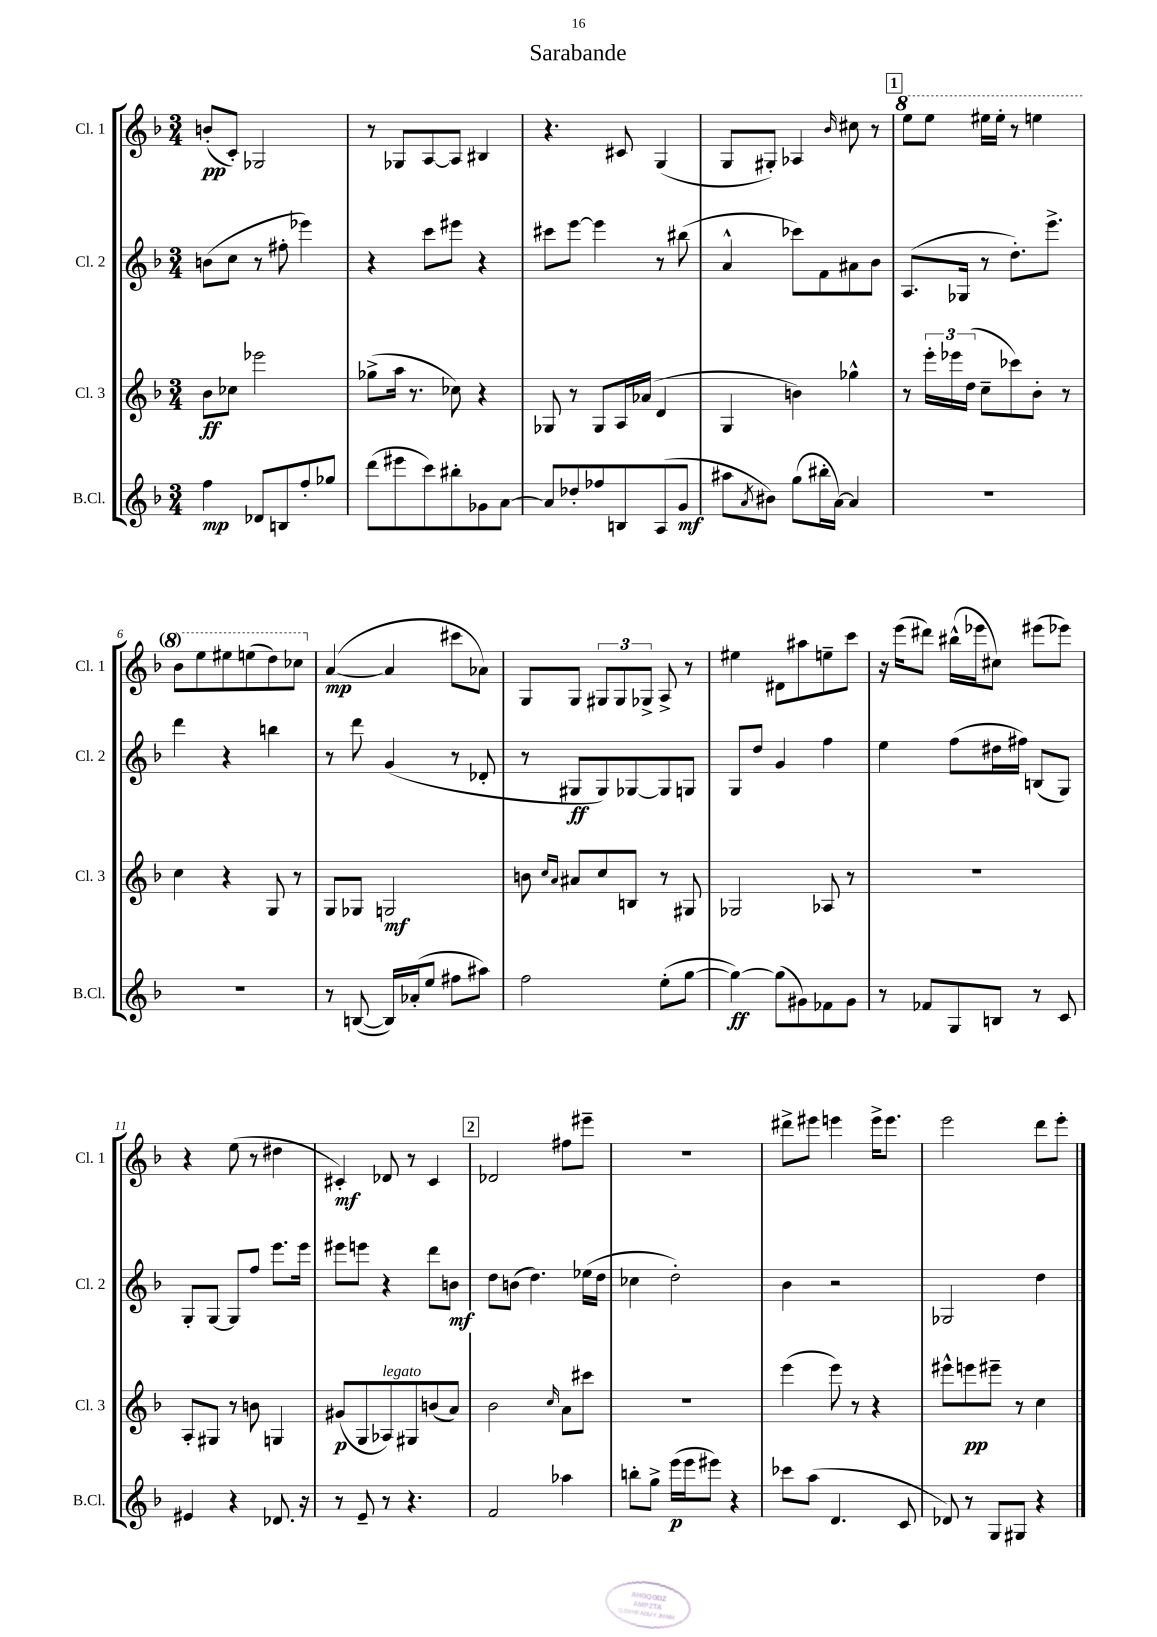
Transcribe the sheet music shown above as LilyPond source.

\header { title = "Sarabande" }
<<
\new StaffGroup <<
\new Staff = "s0" \with { instrumentName = "Cl. 1" shortInstrumentName = "Cl. 1" } {
    \clef treble \key f \major \numericTimeSignature \time 3/4
    b'8-.\pp( c'8-.) ges2 |
    r8 ges8 a8~ a8 bis4 |
    r4. cis'8 g4( |
    g8 gis8-.) aes4 \grace { bes'16 } cis''8 r8 |
    \mark \markup { \box "1" } \ottava #1 e'''8 e'''8 eis'''16 eis'''16-. r8 e'''4 |
    bes''8 e'''8 eis'''8 e'''8( d'''8) ces'''8 \ottava #0 |
    a'4~\mp( a'4 cis'''8 aes'8) |
    g8 g8 \tuplet 3/2 { gis8 gis8 ges8-> } a8-> r8 |
    eis''4 dis'8 ais''8 e''8-- c'''8 |
    r16 e'''16( dis'''8) bis''16-^( ees'''16 cis''8) eis'''8( ees'''8) |
    r4 e''8( r8 dis''4 |
    cis'4-.\mf) des'8 r8 cis'4 |
    \mark \markup { \box "2" } des'2 fis''8 eis'''8-- |
    R2. |
    dis'''8-> eis'''8 e'''4 e'''16-> e'''8. |
    e'''2 d'''8 e'''8-. \bar "|." |
}
\new Staff = "s1" \with { instrumentName = "Cl. 2" shortInstrumentName = "Cl. 2" } {
    \clef treble \key f \major \numericTimeSignature \time 3/4
    b'8( c''8 r8 fis''8-. ees'''4) |
    r4 c'''8 eis'''8 r4 |
    cis'''8 e'''8~ e'''4 r8 bis''8( |
    a'4-^ ces'''8) f'8 ais'8 bes'8 |
    \mark \markup { \box "1" } a8.( ges16 r8 d''8.-.) e'''8.-> |
    d'''4 r4 b''4 |
    r8 d'''8 g'4( r8 des'8-. |
    r8 gis8\ff gis8) ges8~ ges8 g8 |
    g8 d''8 g'4 f''4 |
    e''4 f''8( dis''16 fis''16) b8( g8) |
    g8-. g8~ g8 f''8 e'''8. e'''16 |
    eis'''8 e'''8 r4 d'''8 b'8\mf |
    \mark \markup { \box "2" } d''8 b'8( d''4.) ees''16( d''16 |
    ces''4 d''2-.) |
    bes'4 r2 |
    ges2 d''4 \bar "|." |
}
\new Staff = "s2" \with { instrumentName = "Cl. 3" shortInstrumentName = "Cl. 3" } {
    \clef treble \key f \major \numericTimeSignature \time 3/4
    bes'8\ff ces''8 ees'''2 |
    ges''8->( a''16 r8. ces''8) r4 |
    ges8 r8 ges8 a16 aes'16( d'4 |
    g4 b'4) ges''4-^ |
    \mark \markup { \box "1" } r8 \tuplet 3/2 { e'''16-. ees'''16 d''16( } c''8-- ces'''8) bes'8-. r8 |
    c''4 r4 g8 r8 |
    g8 ges8 g2\mf |
    b'8 \grace { c''16 a'16 } ais'8 c''8 b8 r8 gis8 |
    ges2 aes8 r8 |
    R2. |
    a8-. gis8 r8 b'8 g4 |
    gis'8\p( g8 aes8^\markup { \italic "legato" }) gis8 b'8( a'8) |
    \mark \markup { \box "2" } bes'2 \grace { c''16 } a'8 cis'''8 |
    R2. |
    e'''4( e'''8) r8 r4 |
    eis'''8-^ e'''8\pp eis'''8-- r8 c''4 \bar "|." |
}
\new Staff = "s3" \with { instrumentName = "B.Cl." shortInstrumentName = "B.Cl." } {
    \clef treble \key f \major \numericTimeSignature \time 3/4
    f''4\mp des'8 b8 f''8-. ges''8 |
    d'''8( eis'''8 c'''8) bis''8-. ges'8 a'8~ |
    a'8 des''8-. fes''8 b8 a8( g'8\mf |
    ais''8 \acciaccatura { a'8 } bis'8) g''8( bis''16-. a'16~) a'4 |
    \mark \markup { \box "1" } R2. |
    R2. |
    r8 b8~( b16) aes'16-.( e''8 fis''8 ais''8) |
    f''2 e''8-.( g''8~ |
    g''4~\ff) g''8( gis'8) fes'8 gis'8 |
    r8 fes'8 g8 b8 r8 c'8 |
    eis'4 r4 des'8. r16 |
    r8 e'8-- r8 r4. |
    \mark \markup { \box "2" } f'2 aes''4 |
    b''8-. g''8-> e'''16\p( e'''16 eis'''8) r4 |
    ces'''8 a''8( d'4. c'8 |
    des'8) r8 g8 gis8 r4 \bar "|." |
}
>>
>>
